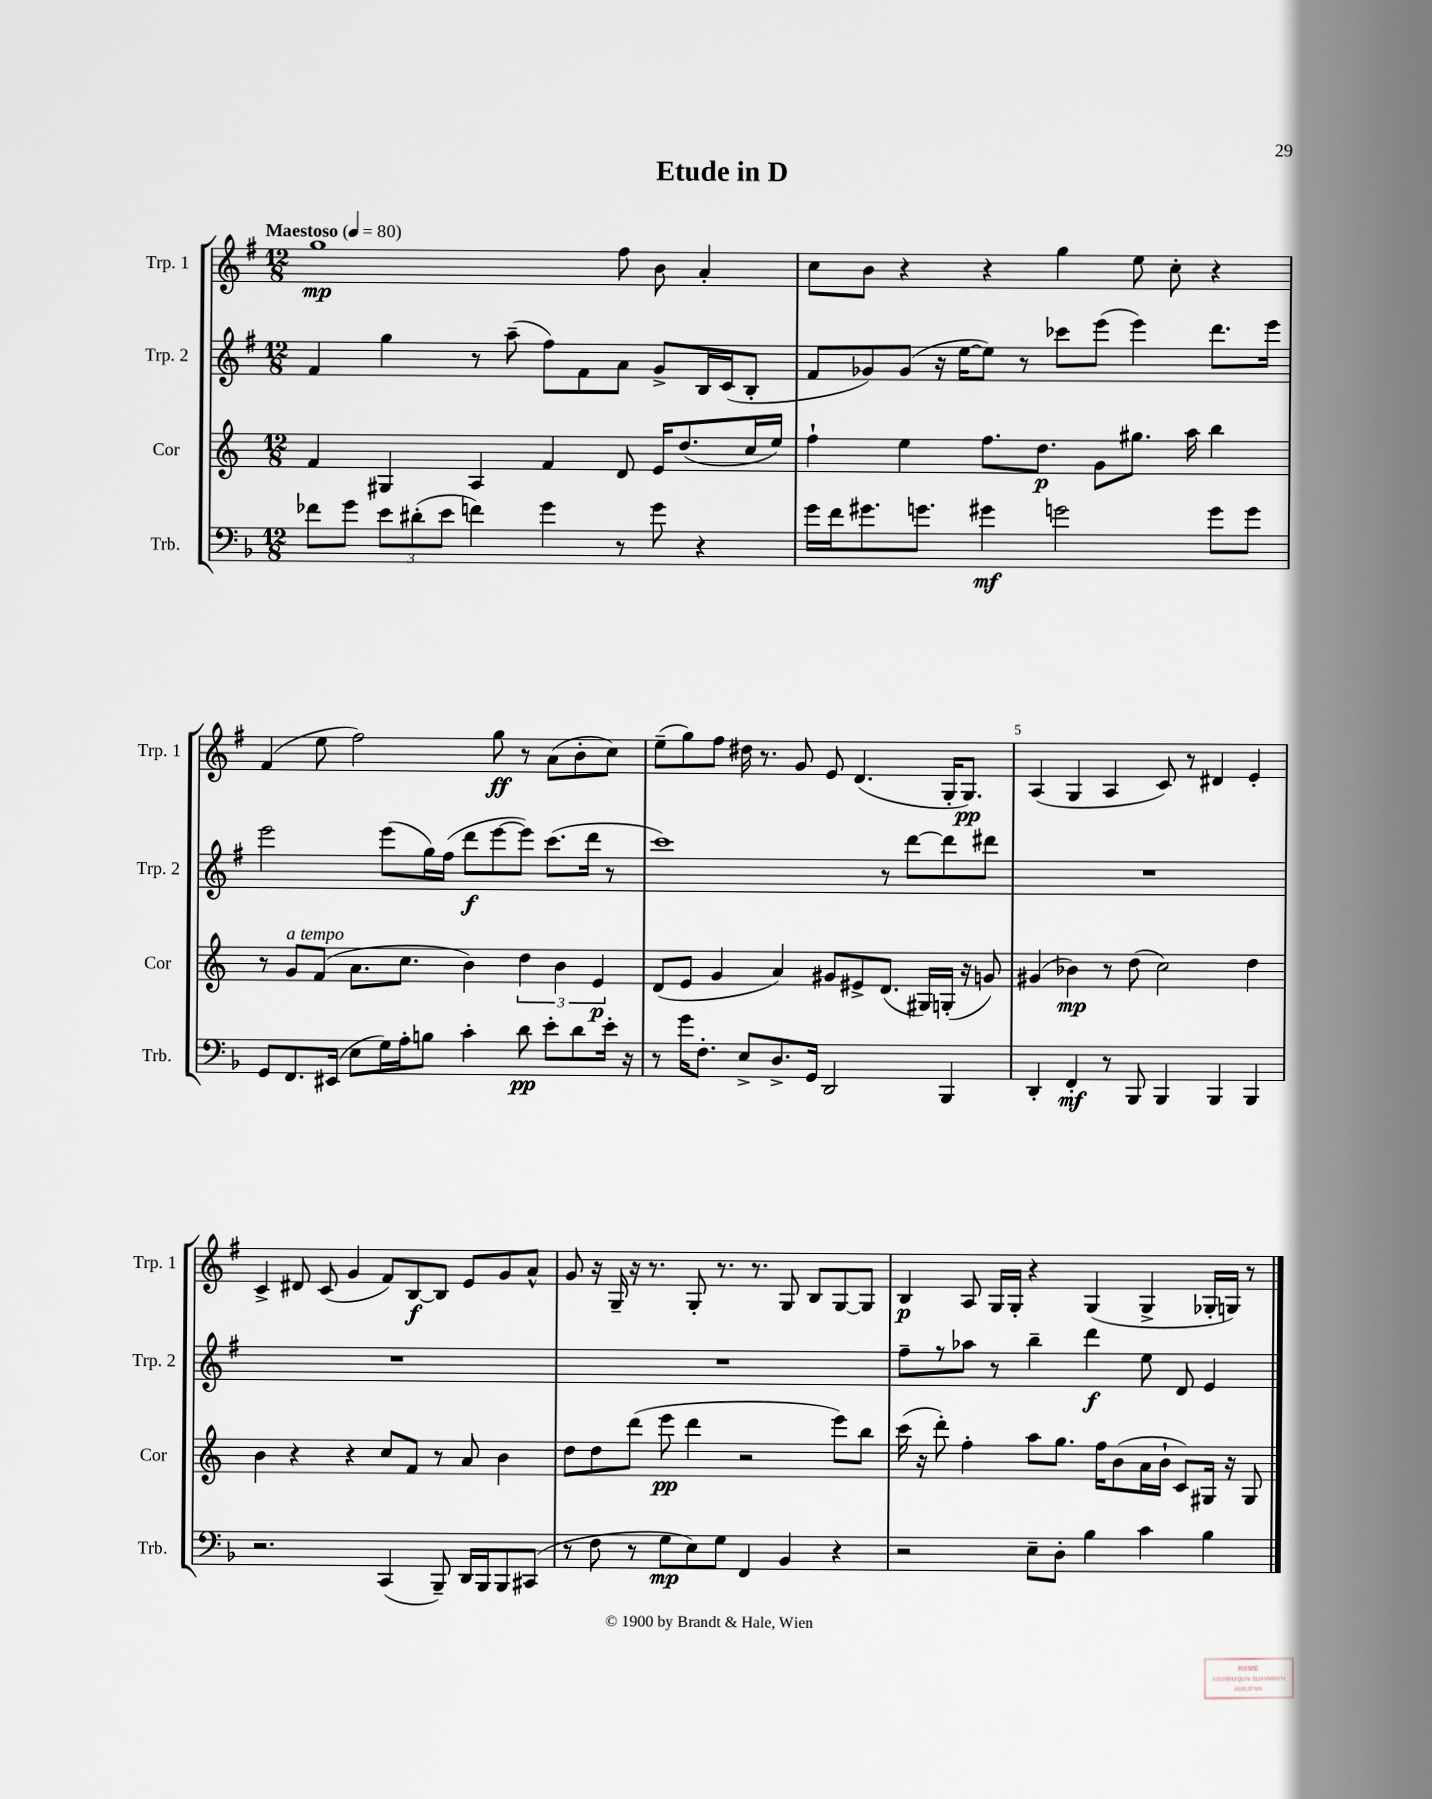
\header { title = "Etude in D" }
<<
\new StaffGroup <<
\new Staff = "s0" \with { instrumentName = "Trp. 1" shortInstrumentName = "Trp. 1" } {
    \clef treble \key g \major \numericTimeSignature \time 12/8 \tempo "Maestoso" 4 = 80
    \autoBeamOff g''1\mp fis''8 b'8 a'4-. |
    c''8[ b'8] r4 r4 g''4 e''8 c''8-. r4 |
    fis'4( e''8 fis''2) g''8\ff r8 a'8[( b'8-. c''8]) |
    e''8[--( g''8) fis''8] dis''16 r8. g'8 e'8 d'4.( g16[-. g8.]\pp) |
    a4( g4 a4 c'8) r8 dis'4 e'4-. |
    c'4-> dis'8 c'8( g'4 fis'8[) b8~\f b8] e'8[ g'8 a'8]-^ |
    g'8 r16 g16-- r16 r8. g8-. r8. r8. g8 b8[ g8~ g8] |
    b4\p a8 g16[ g16]-. r4 g4( g4-> ges16[-. g16]) r8 \bar "|." |
}
\new Staff = "s1" \with { instrumentName = "Trp. 2" shortInstrumentName = "Trp. 2" } {
    \clef treble \key g \major \numericTimeSignature \time 12/8
    \autoBeamOff fis'4 g''4 r8 a''8--( fis''8[) fis'8 a'8] g'8[-> b16 c'16( b8]-. |
    fis'8[ ges'8) ges'8]( r16 e''16[~ e''8]) r8 ces'''8[ e'''8]( e'''4) d'''8.[ e'''16] |
    e'''2 e'''8[( g''16) fis''16]( d'''8[\f e'''8~ e'''8]) c'''8.[( d'''16] r8 |
    c'''1) r8 d'''8[~ d'''8 dis'''8] |
    R1. |
    R1. |
    R1. |
    fis''8[-- r8 aes''8] r8 b''4-- d'''4\f e''8 d'8 e'4 \bar "|." |
}
\new Staff = "s2" \with { instrumentName = "Cor" shortInstrumentName = "Cor" } {
    \clef treble \key c \major \numericTimeSignature \time 12/8
    \autoBeamOff f'4 gis4 a4 f'4 d'8 e'16[ d''8.( c''16 e''16]) |
    f''4-! e''4 f''8.[ d''8.]\p g'8[ gis''8.] a''16 b''4 |
    r8 g'8[^\markup { \italic "a tempo" } f'8]( a'8.[ c''8.] b'4) \tuplet 3/2 { d''4 b'4 e'4\p } |
    d'8[( e'8] g'4 a'4) gis'8[ eis'8-> d'8.]( gis16[) g16]-.( r16 g'8) |
    gis'4( bes'4\mp) r8 d''8( c''2) d''4 |
    b'4 r4 r4 c''8[ f'8] r8 a'8 b'4 |
    d''8[ d''8 d'''8]( e'''8\pp d'''4 r2 e'''8[) b''8] |
    c'''16( r16 d'''8-.) f''4-. a''8[ g''8.] f''16[ b'8( a'16 b'16]-! c'8[) gis16] r16 gis8 \bar "|." |
}
\new Staff = "s3" \with { instrumentName = "Trb." shortInstrumentName = "Trb." } {
    \clef bass \key f \major \numericTimeSignature \time 12/8
    \autoBeamOff fes'8[ g'8] \tuplet 3/2 { e'8[ dis'8-.( e'8] } f'4) g'4 r8 g'8 r4 |
    g'16[ f'16 gis'8. g'8.] gis'4\mf g'2 g'8[ g'8] |
    g,8[ f,8. eis,16]( e8[ g16) a16-. b8] c'4-. d'8\pp e'8[-. d'8 e'16]-. r16 |
    r8 g'16[ f8.]-. e8[-> d8.-> g,16] d,2 bes,,4 |
    d,4-. f,4-.\mf r8 bes,,8 bes,,4 bes,,4 bes,,4 |
    r2. c,4( bes,,8--) d,16[ bes,,16 bes,,8 cis,8]( |
    r8 f8 r8 g8[\mp e8) g8] f,4 bes,4 r4 |
    r2 e8[-- d8]-. bes4 c'4 bes4 \bar "|." |
}
>>
>>
\layout { \context { \Score \override BarNumber.break-visibility = ##(#f #t #t) barNumberVisibility = #(every-nth-bar-number-visible 5) } }
